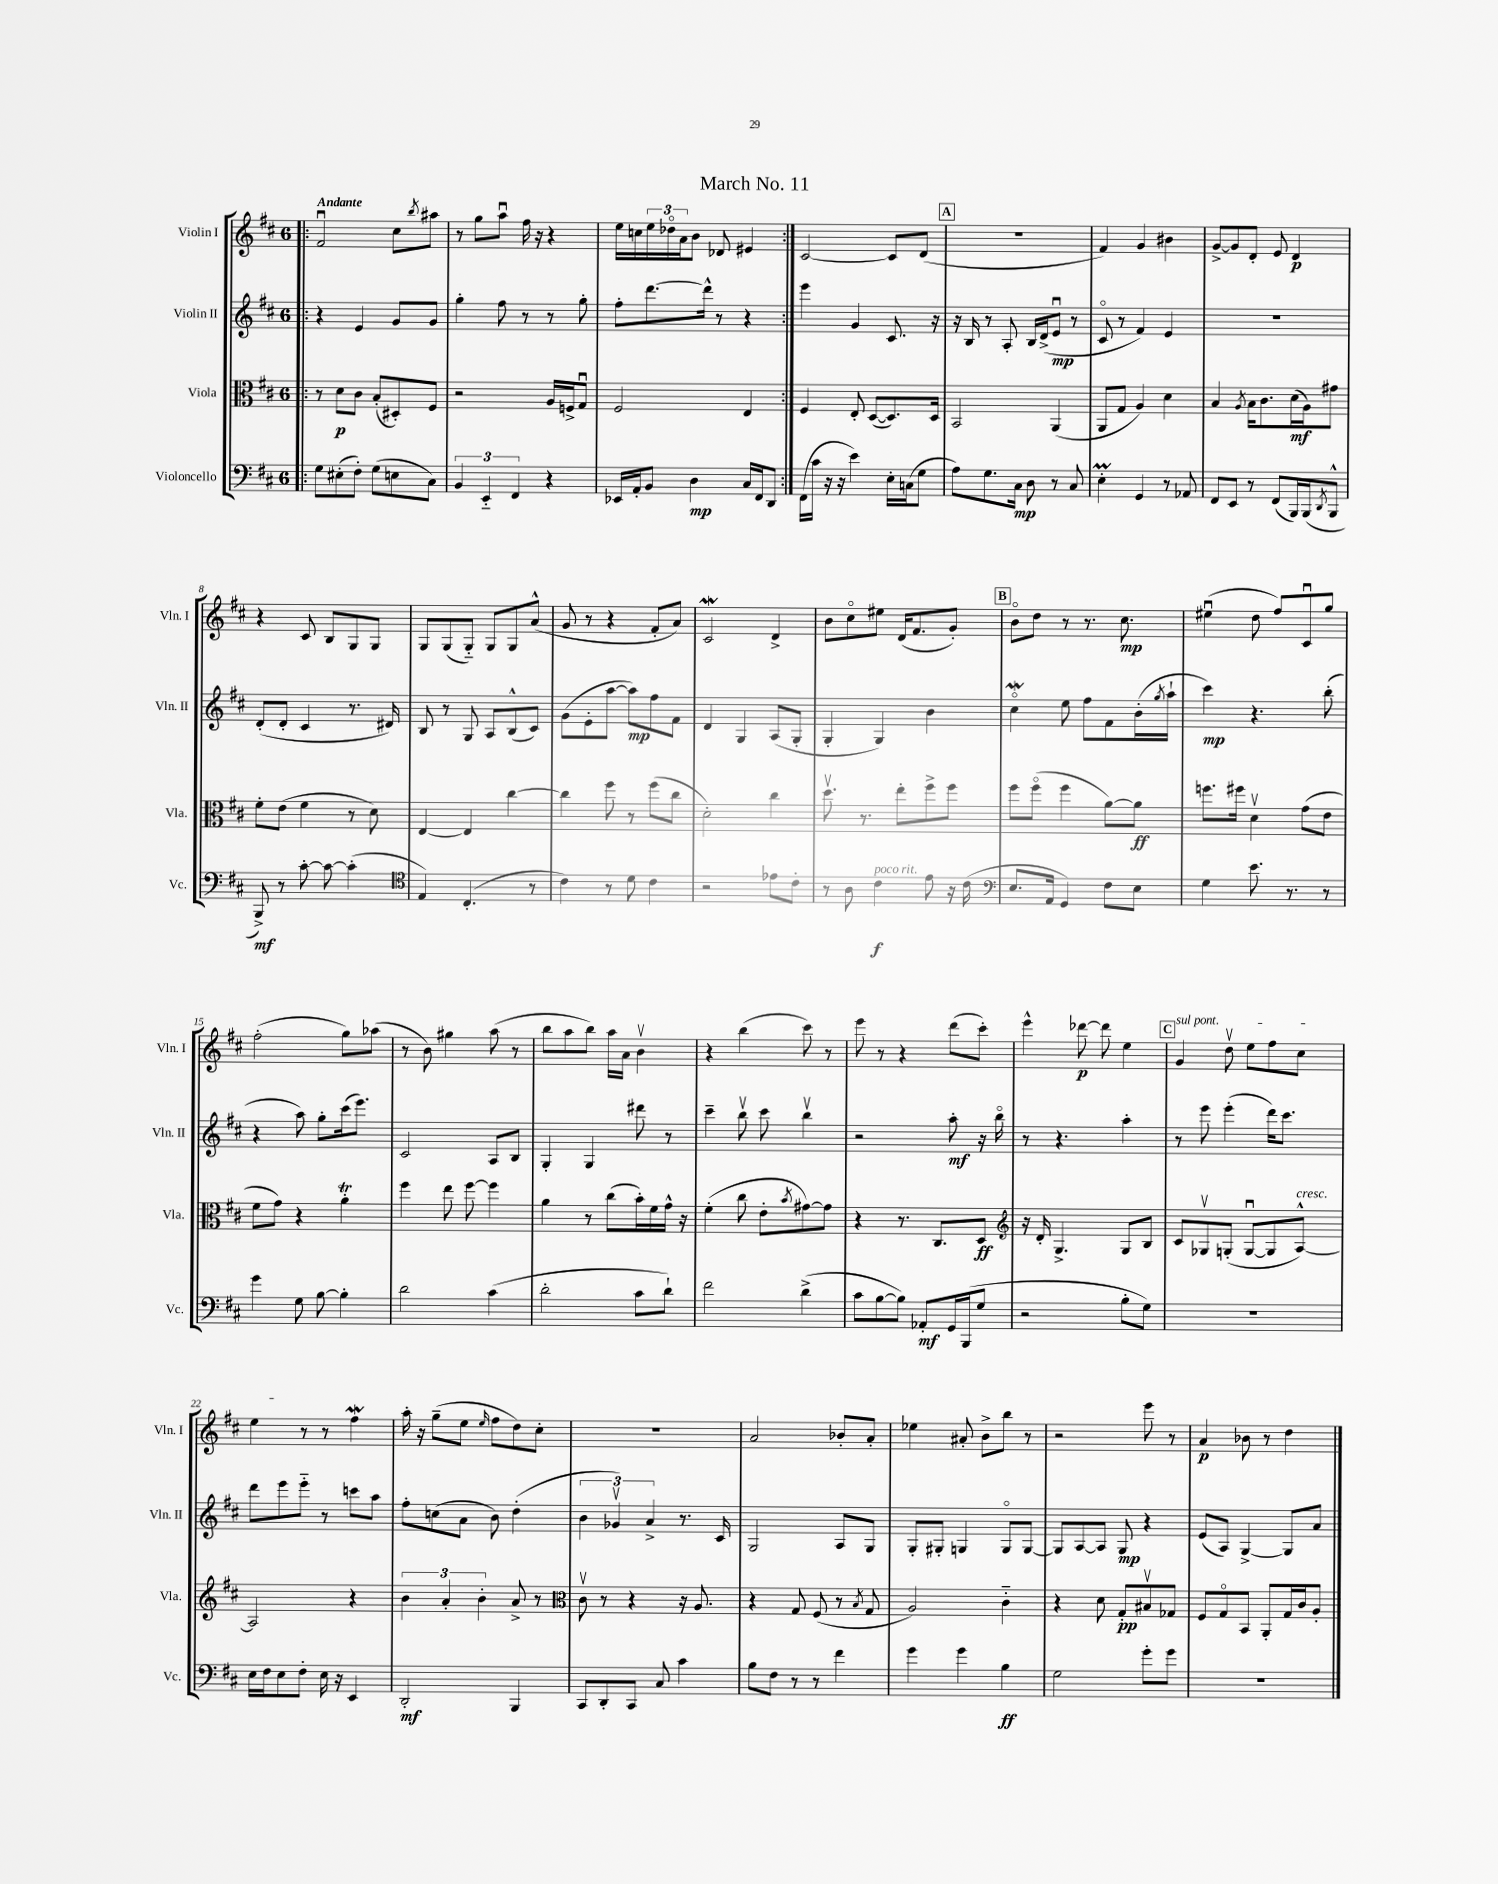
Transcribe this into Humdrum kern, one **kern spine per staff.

**kern	**dynam	**kern	**dynam	**kern	**dynam	**kern	**dynam
*part4	*part4	*part3	*part3	*part2	*part2	*part1	*part1
*staff4	*staff4	*staff3	*staff3	*staff2	*staff2	*staff1	*staff1
*I"Violoncello	*	*I"Viola	*	*I"Violin II	*	*I"Violin I	*
*I'Vc.	*	*I'Vla.	*	*I'Vln. II	*	*I'Vln. I	*
*clefF4	*	*clefC3	*	*clefG2	*	*clefG2	*
*k[f#c#]	*	*k[f#c#]	*	*k[f#c#]	*	*k[f#c#]	*
*M6/8	*	*M6/8	*	*M6/8	*	*M6/8	*
=1!|:	=1!|:	=1!|:	=1!|:	=1!|:	=1!|:	=1!|:	=1!|:
!	!	!	!	!	!	!LO:TX:a:B:t=Andante	!
8G\L	.	8r	.	4r	.	2f#u/	.
(8E#X'\	.	8d\L	p	.	.	.	.
8F#'\J)	.	8c#\J	.	4e/	.	.	.
(8G\L	.	(8B'/L	.	.	.	.	.
8En\	.	8D#X'/)	.	8g/L	.	8cc#\L	.
.	.	.	.	.	.	8qbb/	.
8C#\J)	.	8F#/J	.	8g/J	.	8aa#X\J	.
=2	=2	=2	=2	=2	=2	=2	=2
6BB/	.	2r	.	4gg'\	.	8r	.
.	.	.	.	.	.	8gg\L	.
6EE/	.	.	.	.	.	.	.
.	.	.	.	8ff#\	.	8aau\J	.
6FF#/	.	.	.	.	.	.	.
.	.	.	.	8r	.	16ff#\	.
.	.	.	.	.	.	16r	.
4r	.	16A/LL	.	8r	.	4r	.
.	.	16Fn^/J	.	.	.	.	.
.	.	8Gu/J	.	8gg'\	.	.	.
=3	=3	=3	=3	=3	=3	=3	=3
16EE-X/LL	.	2F#/	.	8ff#'\L	.	16ee\LL	.
16AA'/J	.	.	.	.	.	16ccn\	.
8BB/J	.	.	.	[8.ddd\	.	24ee\	.
.	.	.	.	.	.	24dd-X\	.
.	.	.	.	.	.	24a\J	.
4D\	mp	.	.	.	.	8b\J	.
.	.	.	.	16ddd^^\Jk]	.	.	.
.	.	.	.	8r	.	8d-X/	.
16C#/LL	.	4E/	.	4r	.	4e#X/	.
16FF#/J	.	.	.	.	.	.	.
8DD/J	.	.	.	.	.	.	.
=4:|!	=4:|!	=4:|!	=4:|!	=4:|!	=4:|!	=4:|!	=4:|!
(16FF#\LL	.	4F#/	.	4eee\	.	[2c#/	.
16c#\JJ	.	.	.	.	.	.	.
16r	.	.	.	.	.	.	.
16r	.	.	.	.	.	.	.
4e\)	.	8E'/	.	4g/	.	.	.
.	.	([8D/L	.	.	.	.	.
16E'\LL	.	8.D/])	.	8.c#/	.	8c#/L]	.
(16Cn\J	.	.	.	.	.	.	.
8G\J	.	.	.	.	.	(8d/J	.
.	.	16D/Jk	.	16r	.	.	.
!!LO:REH:place=s1:t=A
=5	=5	=5	=5	=5	=5	=5	=5
8A\L)	.	2BB/	.	16r	.	2.r	.
.	.	.	.	16B/	.	.	.
8.G\	.	.	.	8r	.	.	.
.	.	.	.	8A'/	.	.	.
16C#\Jk	mp	.	.	.	.	.	.
8D\	.	.	.	16B/LL	.	.	.
.	.	.	.	(16d^/J	.	.	.
8r	.	(4AA/	.	8eu/J	mp	.	.
8C#/	.	.	.	8r	.	.	.
=6	=6	=6	=6	=6	=6	=6	=6
4EM'\	.	8AA/L	.	8c#/	.	4f#/)	.
.	.	8G/J	.	8r	.	.	.
4GG/	.	4A/)	.	4f#/)	.	4g/	.
8r	.	4d\	.	4e/	.	4b#X\	.
8AA-X/	.	.	.	.	.	.	.
=7	=7	=7	=7	=7	=7	=7	=7
8FF#/L	.	4B/	.	2.r	.	[8g^/L	.
8EE/J	.	.	.	.	.	8g/]	.
.	.	8qA/	.	.	.	.	.
8r	.	16B\KL	.	.	.	8d'/J	.
.	.	8.c#\	.	.	.	.	.
(8FF#/L	.	.	.	.	.	8e/	.
16BBB/L)	.	(16d\L	mf	.	.	4d/	p
(16BBB/J	.	16A\J)	.	.	.	.	.
8qDD/	.	.	.	.	.	.	.
8BBB^^/J	.	8g#X\J	.	.	.	.	.
!!LO:LB:g=z
=8	=8	=8	=8	=8	=8	=8	=8
8BBB^/)	mf	8f#'\L	.	(8d'/L	.	4r	.
8r	.	(8e\J	.	8d'/J	.	.	.
[8c#'\	.	4f#\	.	4c#/	.	8c#/	.
8c#\_	.	.	.	.	.	8B/L	.
(4c#'\]	.	8r	.	8.r	.	8G/	.
.	.	8d\)	.	.	.	8G/J	.
.	.	.	.	16d#X/)	.	.	.
=9	=9	=9	=9	=9	=9	=9	=9
*clefC4	*	*	*	*	*	*	*
4E/)	.	[4E/	.	8B/	.	8G/L	.
.	.	.	.	8r	.	(8G/	.
(4.C#'/	.	4E/]	.	8G/	.	8G/J)	.
.	.	.	.	8A/L	.	8G/L	.
.	.	[4cc#\	.	(8B^^/	.	8G/	.
8r	.	.	.	8c#/J)	.	(8a^^/J	.
=10	=10	=10	=10	=10	=10	=10	=10
4c#\)	.	4cc#\]	.	(8g\L	.	8g/	.
.	.	.	.	8e'\	.	8r	.
8r	.	8ff#\	.	[8aa\J	.	4r	.
8d\	.	8r	.	8aa\L])	mp	.	.
4c#\	.	(8ff#\L	.	8ff#\	.	8f#'/L	.
.	.	8cc#\J	.	8f#\J	.	8a/J)	.
=11	=11	=11	=11	=11	=11	=11	=11
2r	.	2d'\)	.	4d/	.	2c#W/	.
.	.	.	.	4G/	.	.	.
8e-X\L	.	4cc#\	.	(8A/L	.	4d^/	.
8c#'\J	.	.	.	8G'/J	.	.	.
=12	=12	=12	=12	=12	=12	=12	=12
8r	.	8.ddv\	.	4G'/	.	8b\L	.
8A\	.	.	.	.	.	8cc#\	.
.	.	8.r	.	.	.	.	.
!LO:TX:a:i:t=poco rit.	!	!	!	!	!	!	!
4c#\	f	.	.	4G/)	.	8ee#X\J	.
.	.	8ee'\L	.	.	.	(16d/KL	.
.	.	.	.	.	.	8.f#/	.
8e\	.	8ff#^\	.	4b\	.	.	.
16r	.	8ff#\J	.	.	.	8g'/J)	.
(16c#\	.	.	.	.	.	.	.
!!LO:REH:place=s1:t=B
=13	=13	=13	=13	=13	=13	=13	=13
*clefF4	*	*	*	*	*	*	*
8.E/L	.	8ff#\L	.	4cc#W\	.	8b\L	.
.	.	(8ff#\J	.	.	.	8dd\J	.
16AA/Jk	.	.	.	.	.	.	.
4GG/)	.	4ff#\	.	8ee\	.	8r	.
.	.	.	.	8ff#\L	.	8.r	.
8F#\L	.	[8a\L)	.	8f#\	.	.	.
.	.	.	.	.	.	8.cc#\	mp
8E\J	.	8a\J]	ff	(16b'\L	.	.	.
.	.	.	.	8qgg/	.	.	.
.	.	.	.	16aa`\JJ	.	.	.
=14	=14	=14	=14	=14	=14	=14	=14
4G\	.	8.ffn\L	.	4ccc#\)	mp	(4ee#Xu\	.
.	.	16ff#X\Jk	.	.	.	.	.
8.e\	.	4dv\	.	4.r	.	8dd\	.
.	.	.	.	.	.	8ff#/L)	.
8.r	.	.	.	.	.	.	.
.	.	(8g\L	.	.	.	8c#u/	.
8r	.	8e\J	.	(8bb'\	.	8gg/J	.
!!LO:LB:g=z
=15	=15	=15	=15	=15	=15	=15	=15
4g\	.	8f#\L	.	4r	.	(2ff#'\	.
.	.	8g\J)	.	.	.	.	.
8G\	.	4r	.	8aa\)	.	.	.
[8B\	.	.	.	8gg'\L	.	.	.
4B'\]	.	4aT'\	.	(16ccc#\k	.	8gg\L)	.
.	.	.	.	8.eee\J)	.	.	.
.	.	.	.	.	.	(8aa-X\J	.
=16	=16	=16	=16	=16	=16	=16	=16
2d\	.	4ff#\	.	2c#/	.	8r	.
.	.	.	.	.	.	8b\)	.
.	.	8ee\	.	.	.	4gg#X\	.
.	.	[8ff#\	.	.	.	.	.
(4c#\	.	4ff#\]	.	8A/L	.	(8aa\	.
.	.	.	.	8B/J	.	8r	.
=17	=17	=17	=17	=17	=17	=17	=17
2d'\	.	4a\	.	4G'/	.	8bb\L	.
.	.	.	.	.	.	8aa\	.
.	.	8r	.	4G/	.	8bb\J)	.
.	.	(8cc#\L	.	.	.	16aa\LL	.
.	.	.	.	.	.	16a\JJ	.
8c#\L	.	16b'\L)	.	8ddd#X\	.	4bv\	.
.	.	16f#\	.	.	.	.	.
8d`\J)	.	16g^^\JJ	.	8r	.	.	.
.	.	16r	.	.	.	.	.
=18	=18	=18	=18	=18	=18	=18	=18
2f#\	.	(4f#'\	.	4ccc#~\	.	4r	.
.	.	8cc#\	.	8bbv\	.	(4bb\	.
.	.	8e'\L	.	8ccc#\	.	.	.
.	.	8qb/	.	.	.	.	.
(4d^\	.	[8g#X\)	.	4bbv\	.	8ccc#\)	.
.	.	8g#\J]	.	.	.	8r	.
=19	=19	=19	=19	=19	=19	=19	=19
8c#\L	.	4r	.	2r	.	8eee\	.
[8B\	.	.	.	.	.	8r	.
8B\J])	.	8.r	.	.	.	4r	.
8AA-X'/L	mf	.	.	.	.	.	.
.	.	8.C#/L	.	.	.	.	.
16GG/L	.	.	.	8aa'\	mf	(8ddd\L	.
(16BBB/J	.	.	.	.	.	.	.
8G/J	.	8D/J	ff	16r	.	8ccc#'\J)	.
.	.	.	.	16bb\	.	.	.
=20	=20	=20	=20	=20	=20	=20	=20
*	*	*clefG2	*	*	*	*	*
2r	.	16r	.	8r	.	4eee^^\	.
.	.	16d'/	.	.	.	.	.
.	.	4.G^/	.	4.r	.	.	.
.	.	.	.	.	.	[8ddd-X\	p
.	.	.	.	.	.	8ddd-\]	.
8B'\L	.	8G/L	.	4aa'\	.	4ee\	.
8G\J)	.	8B/J	.	.	.	.	.
!!LO:REH:place=s1:t=C
=21	=21	=21	=21	=21	=21	=21	=21
!	!	!	!	!	!	!LO:TX:a:i:t=sul pont.	!
2.r	.	8c#/L	.	8r	.	4g/	.
.	.	8G-Xv/	.	8eee\	.	.	.
.	.	(8Gn'/J	.	(4eee'\	.	8ddv\	.
.	.	[8Gu/L	.	.	.	8ee\L	.
.	.	8G/]	.	16ddd\KL)	.	8ff#\	.
.	.	.	.	8.ccc#\J	.	.	.
!	!	!LO:TX:a:i:t=cresc.	!	!	!	!	!
.	.	[8A^^/J)	.	.	.	8cc#\J	.
!!LO:LB:g=z
=22	=22	=22	=22	=22	=22	=22	=22
16E\LL	.	2A/]	.	8ddd\L	.	4ee\	.
16F#\J	.	.	.	.	.	.	.
8E\	.	.	.	8eee\	.	.	.
8F#'\J	.	.	.	8eee\J	.	8r	.
16E\	.	.	.	8r	.	8r	.
16r	.	.	.	.	.	.	.
4EE/	.	4r	.	8cccn\L	.	4ff#W\	.
.	.	.	.	8aa\J	.	.	.
=23	=23	=23	=23	=23	=23	=23	=23
2DD'/	mf	6b\	.	8ff#'\L	.	16aa'\	.
.	.	.	.	.	.	16r	.
.	.	.	.	(8ccn\	.	(8gg~\L	.
.	.	6a'/	.	.	.	.	.
.	.	.	.	8a\J	.	8ee\J	.
.	.	6b'\	.	.	.	.	.
.	.	.	.	.	.	16qqee/	.
.	.	.	.	8b\)	.	8ff#\L	.
4BBB/	.	8a^/	.	(4dd'\	.	8dd\)	.
.	.	8r	.	.	.	8cc#'\J	.
=24	=24	=24	=24	=24	=24	=24	=24
*	*	*clefC3	*	*	*	*	*
8CC#/L	.	8c#v\	.	6b\	.	2.r	.
8DD'/	.	8r	.	.	.	.	.
.	.	.	.	6g-Xv/)	.	.	.
8CC#/J	.	4r	.	.	.	.	.
.	.	.	.	6a^/	.	.	.
8C#/	.	.	.	.	.	.	.
4c#\	.	16r	.	8.r	.	.	.
.	.	8.A/	.	.	.	.	.
.	.	.	.	16c#/	.	.	.
=25	=25	=25	=25	=25	=25	=25	=25
8B\L	.	4r	.	2G/	.	2a/	.
8F#\J	.	.	.	.	.	.	.
8r	.	8G/	.	.	.	.	.
8r	.	(8F#/	.	.	.	.	.
4f#\	.	8r	.	8A/L	.	8b-X'/L	.
.	.	8qB/	.	.	.	.	.
.	.	8G/	.	8G/J	.	8a'/J	.
=26	=26	=26	=26	=26	=26	=26	=26
4g\	.	2A/)	.	8G'/L	.	4ee-X\	.
.	.	.	.	8G#X'/J	.	.	.
4g\	.	.	.	4Gn/	.	8a#X'/	.
.	.	.	.	.	.	8b^\L	.
4B\	ff	4c#\	.	8G/L	.	8bb\J	.
.	.	.	.	[8G/J	.	8r	.
=27	=27	=27	=27	=27	=27	=27	=27
2G\	.	4r	.	8G/L]	.	2r	.
.	.	.	.	[8A/	.	.	.
.	.	8d\	.	8A/J]	.	.	.
.	.	8G'/L	pp	8G/	mp	.	.
8g'\L	.	8B#Xv/	.	4r	.	8eee\	.
8g\J	.	8G-X/J	.	.	.	8r	.
=28	=28	=28	=28	=28	=28	=28	=28
2.r	.	8F#/L	.	(8e/L	.	4a/	p
.	.	8G/	.	8A/J)	.	.	.
.	.	8BB/J	.	[4G^/	.	8b-X\	.
.	.	8AA'/L	.	.	.	8r	.
.	.	16G/L	.	8G/L]	.	4dd\	.
.	.	16c#/J	.	.	.	.	.
.	.	8A'/J	.	8a/J	.	.	.
==	==	==	==	==	==	==	==
*-	*-	*-	*-	*-	*-	*-	*-
